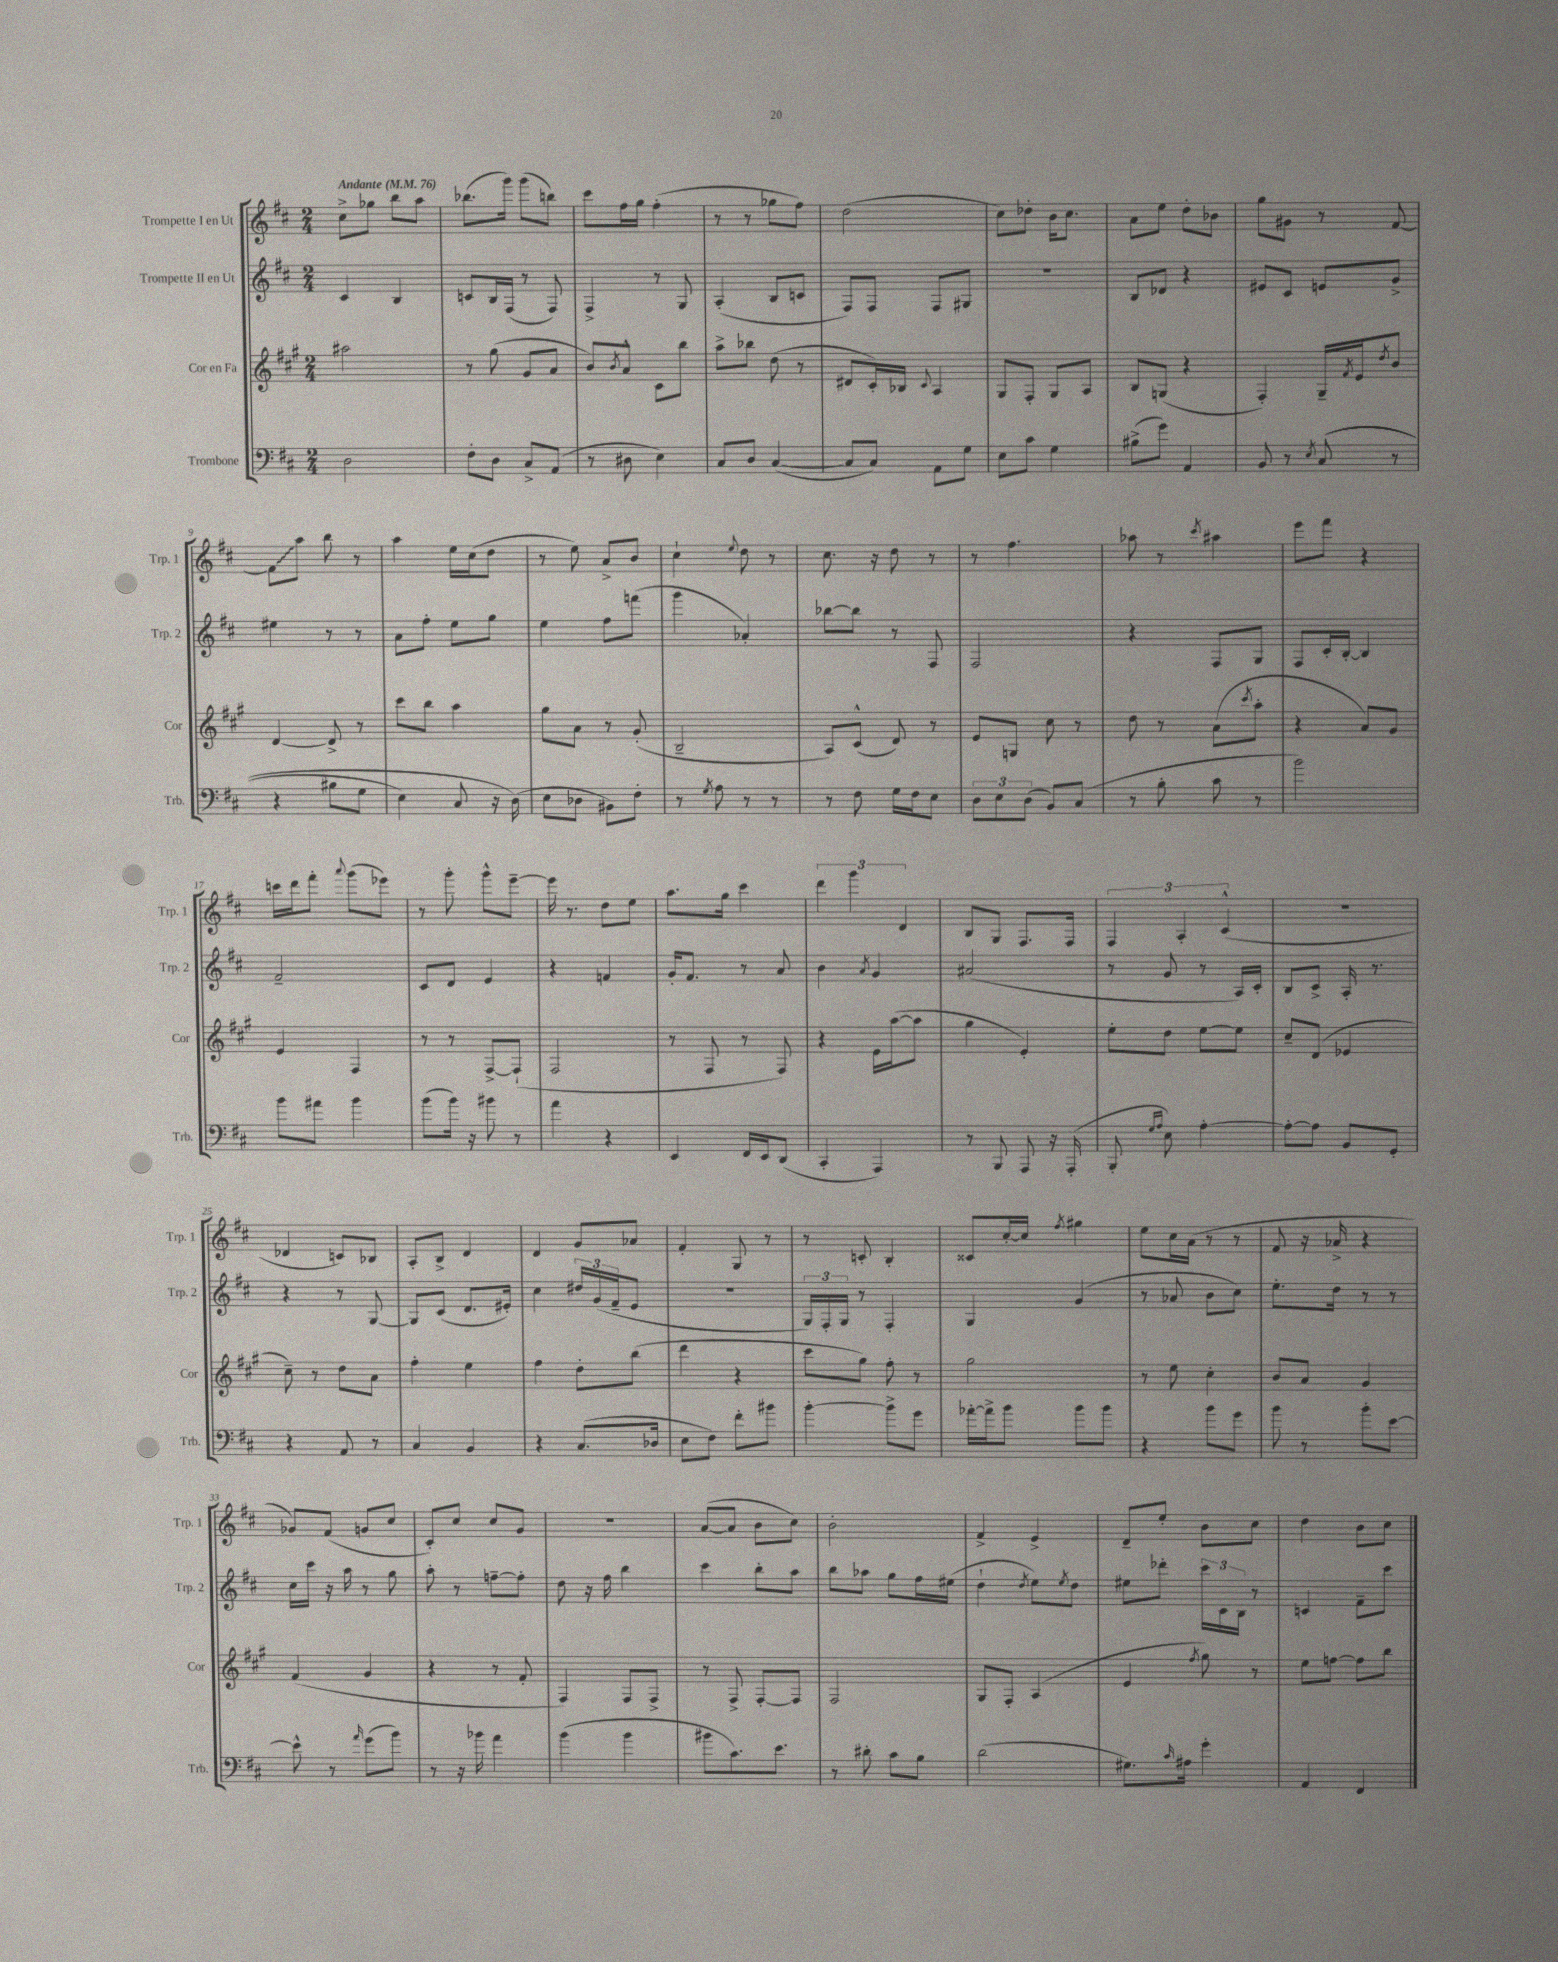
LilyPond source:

<<
\new StaffGroup <<
\new Staff = "s0" \with { instrumentName = "Trompette I en Ut" shortInstrumentName = "Trp. 1" } {
    \clef treble \key d \major \numericTimeSignature \time 2/4 \tempo "Andante" 4 = 76
    cis''8-> ges''8 b''8 a''8 |
    bes''8.( g'''16) g'''8( b''8) |
    cis'''8 fis''16 g''16 fis''4-.( |
    r8 r8 ges''8 fis''8) |
    d''2( |
    cis''8) des''8-. b'16 cis''8. |
    a'8 e''8 d''8-. bes'8 |
    g''8 gis'8 r8 fis'8~ |
    \once \override Glissando.style = #'zigzag fis'8\glissando a''8 b''8 r8 |
    a''4 e''16 cis''16( d''8 |
    r8 e''8) a'8-> b'8 |
    cis''4-! \appoggiatura { e''8 } d''8 r8 |
    cis''8. r16 d''8 r8 |
    r8 fis''4. |
    aes''8 r8 \acciaccatura { cis'''8 } ais''4 |
    e'''8 fis'''8 r4 |
    c'''16 d'''16 fis'''8-. \appoggiatura { a'''8 } g'''8( ees'''8) |
    r8 g'''8-. g'''8-^ e'''8~-- |
    e'''16 r8. d''8 e''8 |
    a''8. g''16 cis'''4 |
    \tuplet 3/2 { d'''4 g'''4 d'4 } |
    b8 g8 fis8. fis16 |
    \tuplet 3/2 { fis4 a4-. cis'4-^( } |
    r2 |
    des'4 c'8) bes8 |
    a8-. b8-> d'4 |
    d'4 g'8 aes'8 |
    fis'4-. g8 r8 |
    r8 c'8-. b4-. |
    cisis'8 cis''16~-. cis''16 \acciaccatura { fis''8 } gis''4 |
    e''8 cis''16 a'16( r8 r8 |
    fis'8 r16 aes'16-> r4 |
    ges'8) fis'8( g'8 cis''8 |
    cis'8-.) cis''8 cis''8 g'8 |
    R2 |
    a'8~( a'8 b'8 cis''8) |
    b'2-. |
    fis'4-> e'4-> |
    d'8-- e''8-. b'8 cis''8 |
    d''4 b'8 cis''8 \bar "|." |
}
\new Staff = "s1" \with { instrumentName = "Trompette II en Ut" shortInstrumentName = "Trp. 2" } {
    \clef treble \key d \major \numericTimeSignature \time 2/4
    cis'4 b4 |
    c'8 b16 fis16( r8 fis8) |
    fis4-> r8 g8 |
    a4-.( b8 c'8 |
    fis8) fis8 fis8 gis8 |
    r2 |
    b8 des'8 r4 |
    eis'8 cis'8 e'8 g'8-> |
    eis''4 r8 r8 |
    a'8 fis''8-. e''8 g''8 |
    e''4 fis''8 f'''8( |
    g'''4 aes'4-.) |
    bes''8~ bes''8 r8 fis8 |
    fis2 |
    r4 fis8 g8 |
    fis8 cis'16-. b16~-. b4 |
    fis'2-- |
    cis'8 d'8 e'4 |
    r4 f'4 |
    g'16-. fis'8. r8 a'8 |
    b'4 \acciaccatura { a'8 } g'4 |
    ais'2( |
    r8 g'8 r8 a16) cis'16-. |
    b8 cis'8-> a16-. r8. |
    r4 r8 g8~ |
    g8 cis'8( d'8. eis'16-.) |
    cis''4 \tuplet 3/2 { dis''16 g'16( fis'16-- } e'8 |
    R2 |
    \tuplet 3/2 { g16) fis16-. g16 } r8 fis4-. |
    g4 g'4( |
    r8 aes'8 b'8 cis''8) |
    e''8.-. d''16 r8 r8 |
    cis''16 cis'''16 r16 a''16 r8 g''8 |
    a''8-. r8 f''8~-- f''8-. |
    d''8 r16 fis''16 b''4 |
    cis'''4 b''8-. a''8 |
    b''8 aes''8 g''8 fis''16 eis''16( |
    d''4-! \acciaccatura { d''8 } e''8) \acciaccatura { e''8 } d''8 |
    eis''8 des'''8-. \tuplet 3/2 { cis'''16 cis'16 b16 } r8 |
    c'4 fis'8-- cis'''8 \bar "|." |
}
\new Staff = "s2" \with { instrumentName = "Cor en Fa" shortInstrumentName = "Cor" } {
    \clef treble \key a \major \numericTimeSignature \time 2/4
    ais''2 |
    r8 gis''8( gis'8 a'8 |
    b'8) \acciaccatura { b'8 } a'8-^ cis'8 b''8 |
    a''8-> bes''8 d''8( r8 |
    dis'8 cis'16-.) bes16 \appoggiatura { cis'8 } a4 |
    gis8 fis8-. gis8 a8 |
    b8 g8( r4 |
    fis4-.) gis16-- \acciaccatura { fis'8 } e'16 \acciaccatura { d''8 } b'8 |
    d'4~ d'8-> r8 |
    cis'''8 b''8 a''4 |
    gis''8 a'8 r8 gis'8-.( |
    b2-- |
    a8) cis'8-^( d'8) r8 |
    e'8 g8 cis''8 r8 |
    d''8 r8 a'8( \acciaccatura { cis'''8 } a''8-. |
    r4 a'8) gis'8 |
    e'4 fis4 |
    r8 r8 fis8~-> fis8-!( |
    fis2 |
    r8 fis8 r8 fis8) |
    r4 e'16 a''16~( a''8 |
    gis''4 e'4-.) |
    e''8-. d''8 e''8~ e''8 |
    cis''8-- d'8( ees'4 |
    cis''8--) r8 d''8 a'8 |
    fis''4-. e''4 |
    fis''4 d''8-. b''8( |
    d'''4 r4 |
    cis'''8 gis''8) fis''8-. r8 |
    gis''2 |
    r8 e''8 cis''4-. |
    b'8 a'8 gis'4 |
    fis'4( gis'4 |
    r4 r8 fis'8-. |
    fis4) fis8 fis8-> |
    r8 fis8-> fis8~-. fis8 |
    fis2 |
    gis8 fis8-. a4( |
    e'4 \acciaccatura { fis''8 } gis''8) r8 |
    e''8 f''8~ f''8 b''8 \bar "|." |
}
\new Staff = "s3" \with { instrumentName = "Trombone" shortInstrumentName = "Trb." } {
    \clef bass \key d \major \numericTimeSignature \time 2/4
    d2 |
    fis8-. d8 cis8-> a,8( |
    r8 dis8 e4) |
    cis8 d8 cis4~( |
    cis8 cis8) a,8 g8 |
    e8 cis'8 g4 |
    bis8->( g'8) a,4 |
    b,8 r8 \acciaccatura { e8 } cis8(\( r8 |
    r4 bis8 g8 |
    e4) cis8 r16 d16(\) |
    e8 des8 bis,8) fis8-. |
    r8 \acciaccatura { g8 } a8 r8 r8 |
    r8 fis8 g16 fis16 e8 |
    \tuplet 3/2 { d8 e8 d8( } b,8) cis8( |
    r8 b8-. cis'8 r8 |
    b'2) |
    b'8 ais'8 b'4 |
    b'8( b'16) r16 bis'8 r8 |
    a'4 r4 |
    e,4 fis,16 e,16 d,8( |
    cis,4-. a,,4) |
    r8 b,,8 a,,8 r16 a,,16-.( |
    b,,8-. \grace { g16 a16 } e8) a4~-. |
    a8~-. a8 b,8 g,8-. |
    r4 a,8 r8 |
    cis4 b,4 |
    r4 cis8.( des16 |
    e8 fis8) fis'8-. bis'8 |
    b'4~-. b'8-> g'8 |
    aes'16~-. aes'16-> b'8 b'8 b'8 |
    r4 b'8 g'8 |
    b'8 r8 b'8-. e'8~ |
    e'8-^ r8 \grace { a'16 } g'8( b'8) |
    r8 r16 bes'16 a'4 |
    b'4( b'4 |
    bis'8 cis'8.) e'8. |
    r8 dis'8-. cis'8 b8 |
    d'2( |
    gis8.) \grace { cis'16 } ais16 g'4-. |
    a,4 fis,4 \bar "|." |
}
>>
>>
